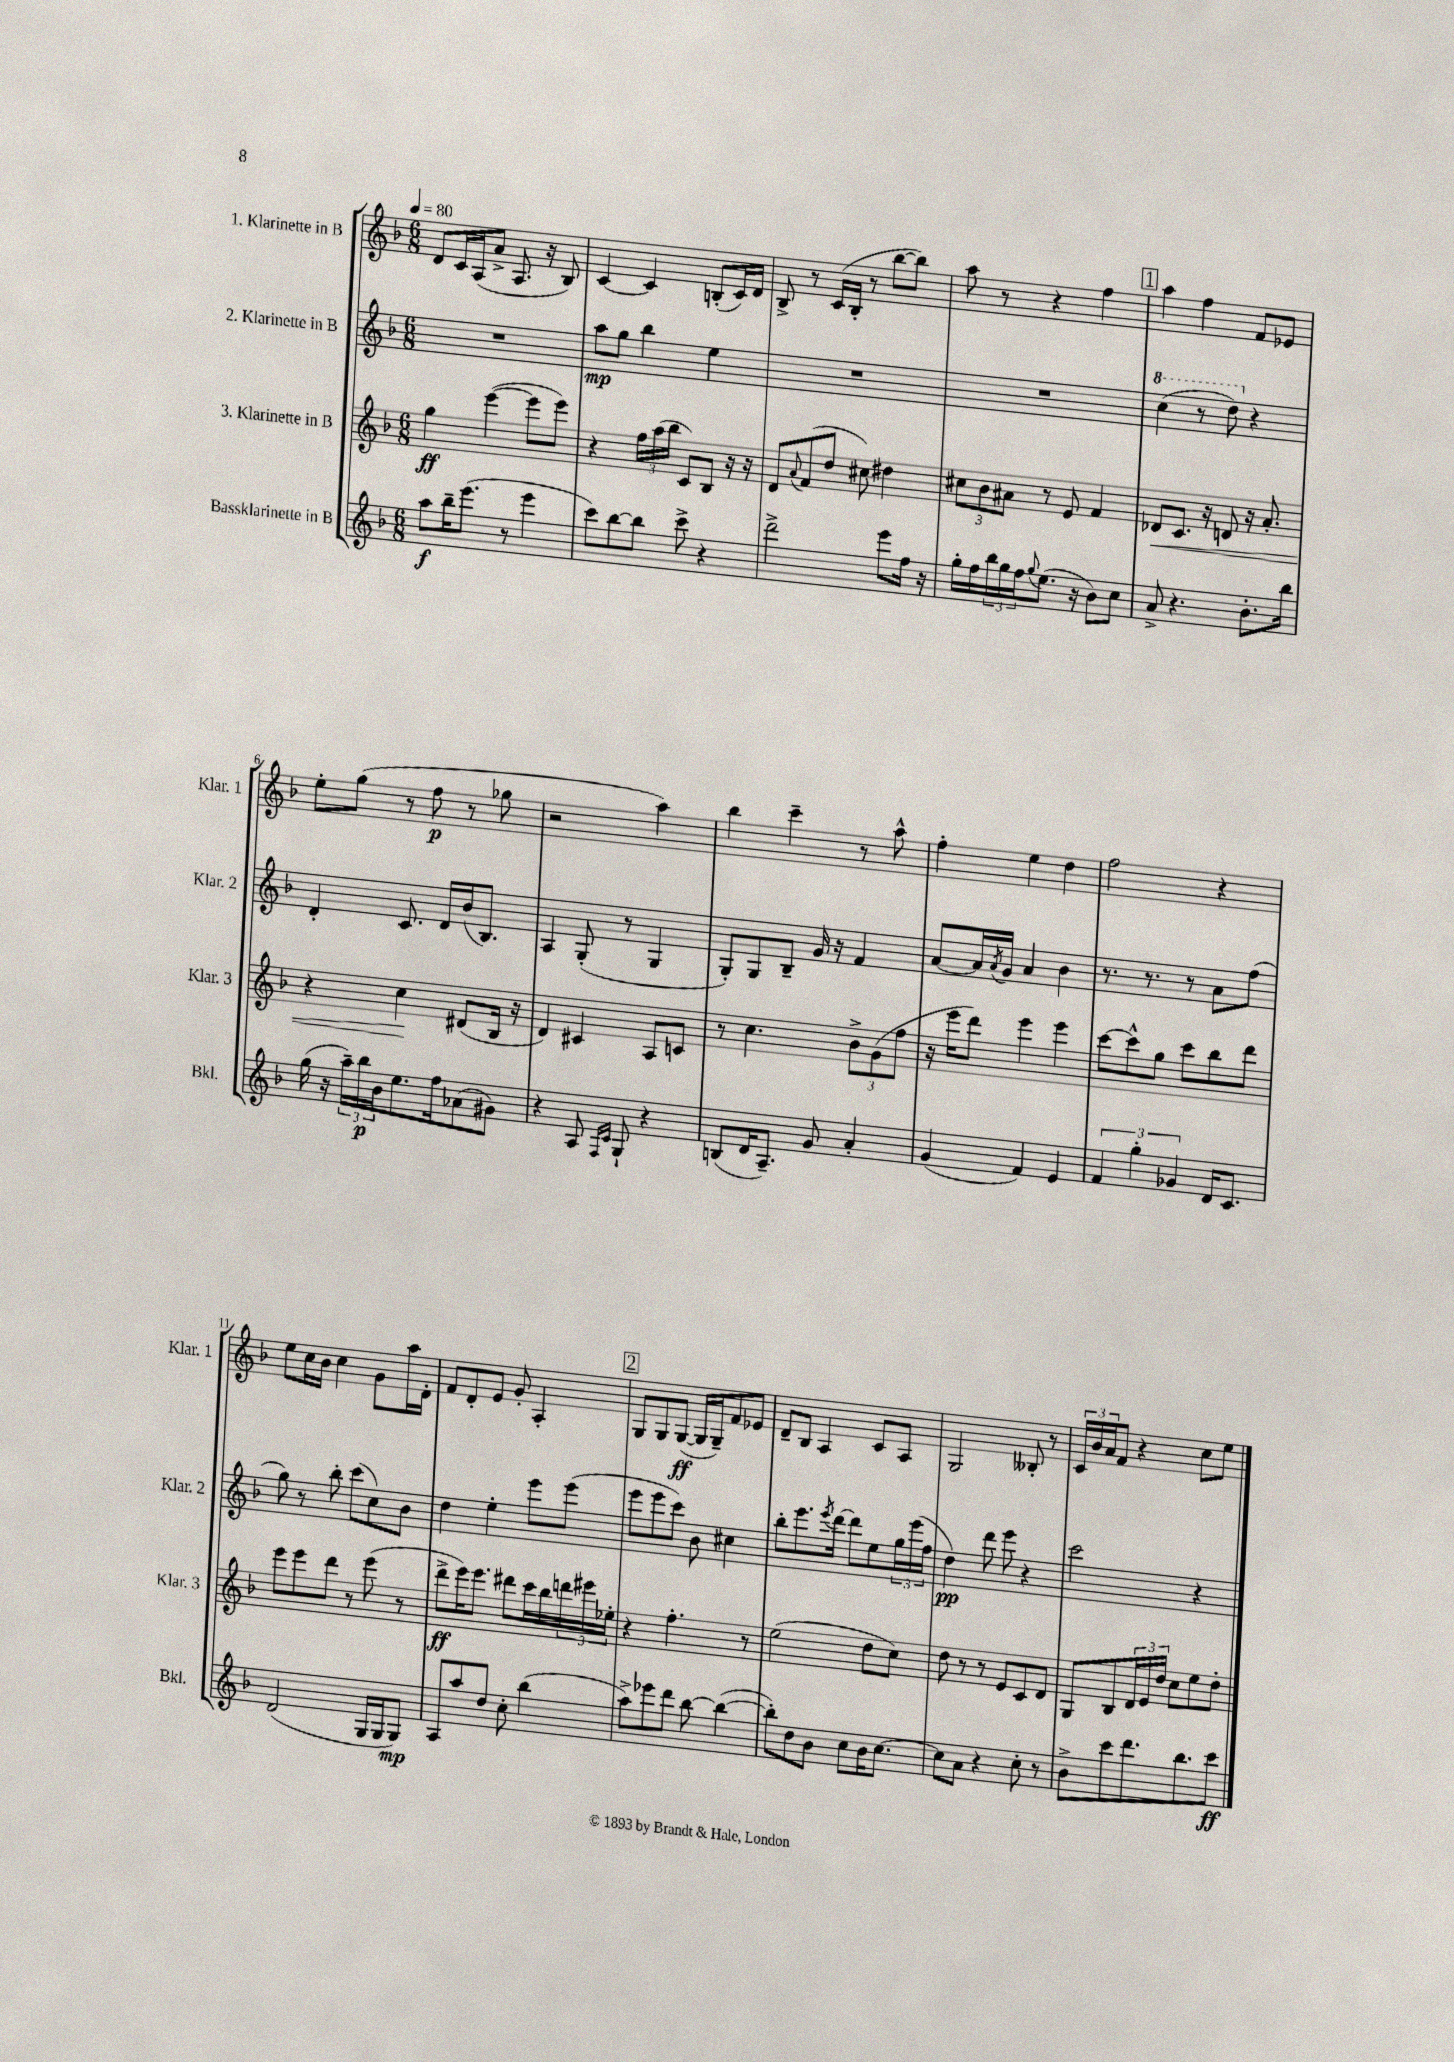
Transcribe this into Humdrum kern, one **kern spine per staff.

**kern	**dynam	**kern	**dynam	**kern	**dynam	**kern	**dynam
*part4	*part4	*part3	*part3	*part2	*part2	*part1	*part1
*staff4	*staff4	*staff3	*staff3	*staff2	*staff2	*staff1	*staff1
*I"Bassklarinette in B	*	*I"3. Klarinette in B	*	*I"2. Klarinette in B	*	*I"1. Klarinette in B	*
*I'Bkl.	*	*I'Klar. 3	*	*I'Klar. 2	*	*I'Klar. 1	*
*clefG2	*	*clefG2	*	*clefG2	*	*clefG2	*
*k[b-]	*	*k[b-]	*	*k[b-]	*	*k[b-]	*
*M6/8	*	*M6/8	*	*M6/8	*	*M6/8	*
*MM80	*	*MM80	*	*MM80	*	*MM80	*
=1	=1	=1	=1	=1	=1	=1	=1
8aa\L	f	4gg\	ff	2.r	.	8d/L	.
16bb-~\K	.	.	.	.	.	16c/L	.
(8.eee\J	.	.	.	.	.	(16A/J	.
.	.	([4eee\	.	.	.	8a^/J	.
8r	.	.	.	.	.	8.A/	.
4eee\	.	8eee\L]	.	.	.	.	.
.	.	.	.	.	.	16r	.
.	.	8eee\J)	.	.	.	8B-/)	.
=2	=2	=2	=2	=2	=2	=2	=2
8ccc\L)	.	4r	.	8aa\L	mp	[4c/	.
[8bb-\	.	.	.	8gg\J	.	.	.
8bb-\J]	.	24ff\LL	.	4bb-\	.	4c/]	.
.	.	(24aa\	.	.	.	.	.
.	.	24bb-\JJ	.	.	.	.	.
8ccc^\	.	8c/L)	.	.	.	.	.
4r	.	8B-/J	.	4ee\	.	(8Bn'/L	.
.	.	16r	.	.	.	16c/L)	.
.	.	16r	.	.	.	16d/JJ	.
=3	=3	=3	=3	=3	=3	=3	=3
2ddd^\	.	8d/L	.	2.r	.	8B-^/	.
.	.	8qqa/	.	.	.	.	.
.	.	(8f/	.	.	.	8r	.
.	.	8dd/J	.	.	.	(16c/LL	.
.	.	.	.	.	.	16B-'/JJ	.
.	.	8cc#X\)	.	.	.	8r	.
8eee\L	.	4dd#X\	.	.	.	[8bb-\L	.
16ff\Jk	.	.	.	.	.	8bb-\J])	.
16r	.	.	.	.	.	.	.
=4	=4	=4	=4	=4	=4	=4	=4
16gg'\LL	.	12cc#X\L	.	2.r	.	8aa\	.
16ff\	.	.	.	.	.	.	.
.	.	12b-\	.	.	.	.	.
24bb-\	.	.	.	.	.	8r	.
24gg\	.	12a#X\J	.	.	.	.	.
24ff\J	.	.	.	.	.	.	.
8qqgg/	.	.	.	.	.	.	.
(8.ee\J	.	8r	.	.	.	4r	.
.	.	8e/	.	.	.	.	.
16r	.	.	.	.	.	.	.
8b-\L)	.	4f/	.	.	.	4ff\	.
8cc\J	.	.	.	.	.	.	.
!!LO:REH:place=s1:t=1
=5	=5	=5	=5	=5	=5	=5	=5
!	!	!	!LO:HP:b	!	!	!	!
*	*	*	*	*8va	*	*	*
8a^/	.	8d-X/L	<	(4ccc\	.	4aa\	.
4.r	.	8.c/J	.	.	.	.	.
.	.	.	.	8r	.	4ff\	.
.	.	16r	.	.	.	.	.
.	.	8dn/	.	8ddd\)	.	.	.
*	*	*	*	*X8va	*	*	*
8.b-'\L	.	16r	.	4r	.	8f/L	.
.	.	8.a'/	.	.	.	.	.
.	.	.	.	.	.	8e-X/J	.
16bb-\Jk	.	.	.	.	.	.	.
!!LO:LB:g=z
=6	=6	=6	=6	=6	=6	=6	=6
(16gg\	.	4r	.	4d'/	.	8ee'\L	.
16r	.	.	.	.	.	.	.
24aa~\LL)	.	.	.	.	.	(8gg\J	.
24bb-\	p	.	.	.	.	.	.
24b-\J	.	.	.	.	.	.	.
8.ee\	.	4cc\	.	8.c/	.	8r	.
.	.	.	.	.	.	8ff\	p
16ff\k	.	.	.	16d/LL	.	.	.
(8a-X\	.	(8d#X/L	[	(16b-/J	.	8r	.
.	.	.	.	8.B-/J)	.	.	.
8g#X\J)	.	16B-/Jk	.	.	.	8gg-X\	.
.	.	16r	.	.	.	.	.
=7	=7	=7	=7	=7	=7	=7	=7
4r	.	4d/)	.	4A/	.	2r	.
8A/	.	4c#X/	.	(8G'/	.	.	.
16qqF/LL	.	.	.	.	.	.	.
16qqc/JJ	.	.	.	.	.	.	.
8G`/	.	.	.	8r	.	.	.
4r	.	8A/L	.	4G/	.	4aa\)	.
.	.	8cn/J	.	.	.	.	.
=8	=8	=8	=8	=8	=8	=8	=8
(8Bn/L	.	8r	.	8G'/L)	.	4bb-\	.
16d/K	.	4.cc\	.	8G/	.	.	.
8.A~/J)	.	.	.	.	.	.	.
.	.	.	.	8B-~/J	.	4ccc~\	.
8g/	.	.	.	16g/	.	.	.
.	.	.	.	16r	.	.	.
4a'/	.	12b-^\L	.	4f/	.	8r	.
.	.	(12g\	.	.	.	.	.
.	.	.	.	.	.	8aa^^\	.
.	.	12ff\J	.	.	.	.	.
=9	=9	=9	=9	=9	=9	=9	=9
(4g/	.	16r	.	[8a/L	.	4ff'\	.
.	.	16eee\KL	.	.	.	.	.
.	.	8ddd\J)	.	16a/L]	.	.	.
.	.	.	.	8qa/	.	.	.
.	.	.	.	16g/JJ	.	.	.
4f/)	.	4eee\	.	4a/	.	4ee\	.
4e/	.	4eee\	.	4b-\	.	4dd\	.
=10	=10	=10	=10	=10	=10	=10	=10
6f/	.	[8ccc\L	.	8.r	.	2ff\	.
.	.	8ccc^^\]	.	.	.	.	.
6gg'\	.	.	.	.	.	.	.
.	.	.	.	8.r	.	.	.
.	.	8gg\J	.	.	.	.	.
6g-X/	.	.	.	.	.	.	.
.	.	8ccc\L	.	8r	.	.	.
16d/KL	.	8bb-\	.	8a\L	.	4r	.
8.c/J	.	.	.	.	.	.	.
.	.	8ddd\J	.	(8ff\J	.	.	.
!!LO:LB:g=z
=11	=11	=11	=11	=11	=11	=11	=11
(2d/	.	8eee\L	.	8gg\)	.	8ee\L	.
.	.	8eee\	.	8r	.	16cc\L	.
.	.	.	.	.	.	16b-\JJ	.
.	.	8ddd\J	.	8bb-'\	.	4cc\	.
.	.	8r	.	(8ccc\L	.	.	.
16G/LL	.	(8eee\	.	8cc\)	.	8g\L	.
16G/J	.	.	.	.	.	.	.
8G/J)	mp	8r	.	8b-\J	.	16aa\L	.
.	.	.	.	.	.	16d'\JJ	.
=12	=12	=12	=12	=12	=12	=12	=12
8A/L	.	8ddd^\L	ff	4dd\	.	8f/L	.
8aa/	.	16eee\K)	.	.	.	8d'/	.
.	.	8.eee\J	.	.	.	.	.
8dd/J	.	.	.	4ee'\	.	8e/J	.
8cc'\	.	8ddd#X\L	.	.	.	8g'/	.
(4bb-\	.	16ccc\L	.	8eee\L	.	4A'/	.
.	.	16bb-\	.	.	.	.	.
.	.	24dddn\	.	(8eee\J	.	.	.
.	.	24eee#X\	.	.	.	.	.
.	.	24ee-X'\JJ	.	.	.	.	.
!!LO:REH:place=s1:t=2
=13	=13	=13	=13	=13	=13	=13	=13
8aa^\L)	.	4r	.	8eee\L	.	8G/L	.
8eee-X\	.	.	.	8eee\	.	8G/	.
8ddd\J	.	4.ff'\	.	8ccc\J)	.	([8G/J	ff
[8bb-\	.	.	.	8b-\	.	16G/LL]	.
.	.	.	.	.	.	16G~/J)	.
(4bb-\_	.	.	.	4cc#X\	.	8f/	.
.	.	8r	.	.	.	8e-X/J	.
=14	=14	=14	=14	=14	=14	=14	=14
8bb-'\L])	.	(2ee\	.	8bb-'\L	.	8d~/L	.
8dd\	.	.	.	8.eee\	.	8B-/J	.
8b-\J	.	.	.	.	.	4A/	.
.	.	.	.	8qeee/	.	.	.
.	.	.	.	[16ddd\Jk	.	.	.
8cc\L	.	.	.	8ddd\L]	.	.	.
16b-\K	.	8dd\L	.	8ee\	.	8c/L	.
[8.cc\J	.	.	.	.	.	.	.
.	.	8cc\J)	.	24gg\L	.	8A/J	.
.	.	.	.	(24eee\	.	.	.
.	.	.	.	24ff\JJ	.	.	.
=15	=15	=15	=15	=15	=15	=15	=15
8cc\L]	.	8dd\	.	4dd\)	pp	2G/	.
8a\J	.	8r	.	.	.	.	.
4r	.	8r	.	8ddd\	.	.	.
.	.	8e/L	.	8eee\	.	.	.
8cc'\	.	8c/	.	4r	.	8B--X'/	.
8r	.	8d/J	.	.	.	8r	.
=16	=16	=16	=16	=16	=16	=16	=16
8b-^\L	.	8G/L	.	2ccc\	.	24c/LL	.
.	.	.	.	.	.	24b-/	.
.	.	.	.	.	.	24a/J	.
8ccc\	.	8B-/	.	.	.	8f/J	.
8.ddd\	.	24d/L	.	.	.	4r	.
.	.	24e/	.	.	.	.	.
.	.	24dd/JJ	.	.	.	.	.
.	.	8cc\L	.	.	.	.	.
8.bb-\	.	.	.	.	.	.	.
.	.	8ee\	.	4r	.	8cc\L	.
8ccc\J	ff	8dd'\J	.	.	.	8ee\J	.
==	==	==	==	==	==	==	==
*-	*-	*-	*-	*-	*-	*-	*-
